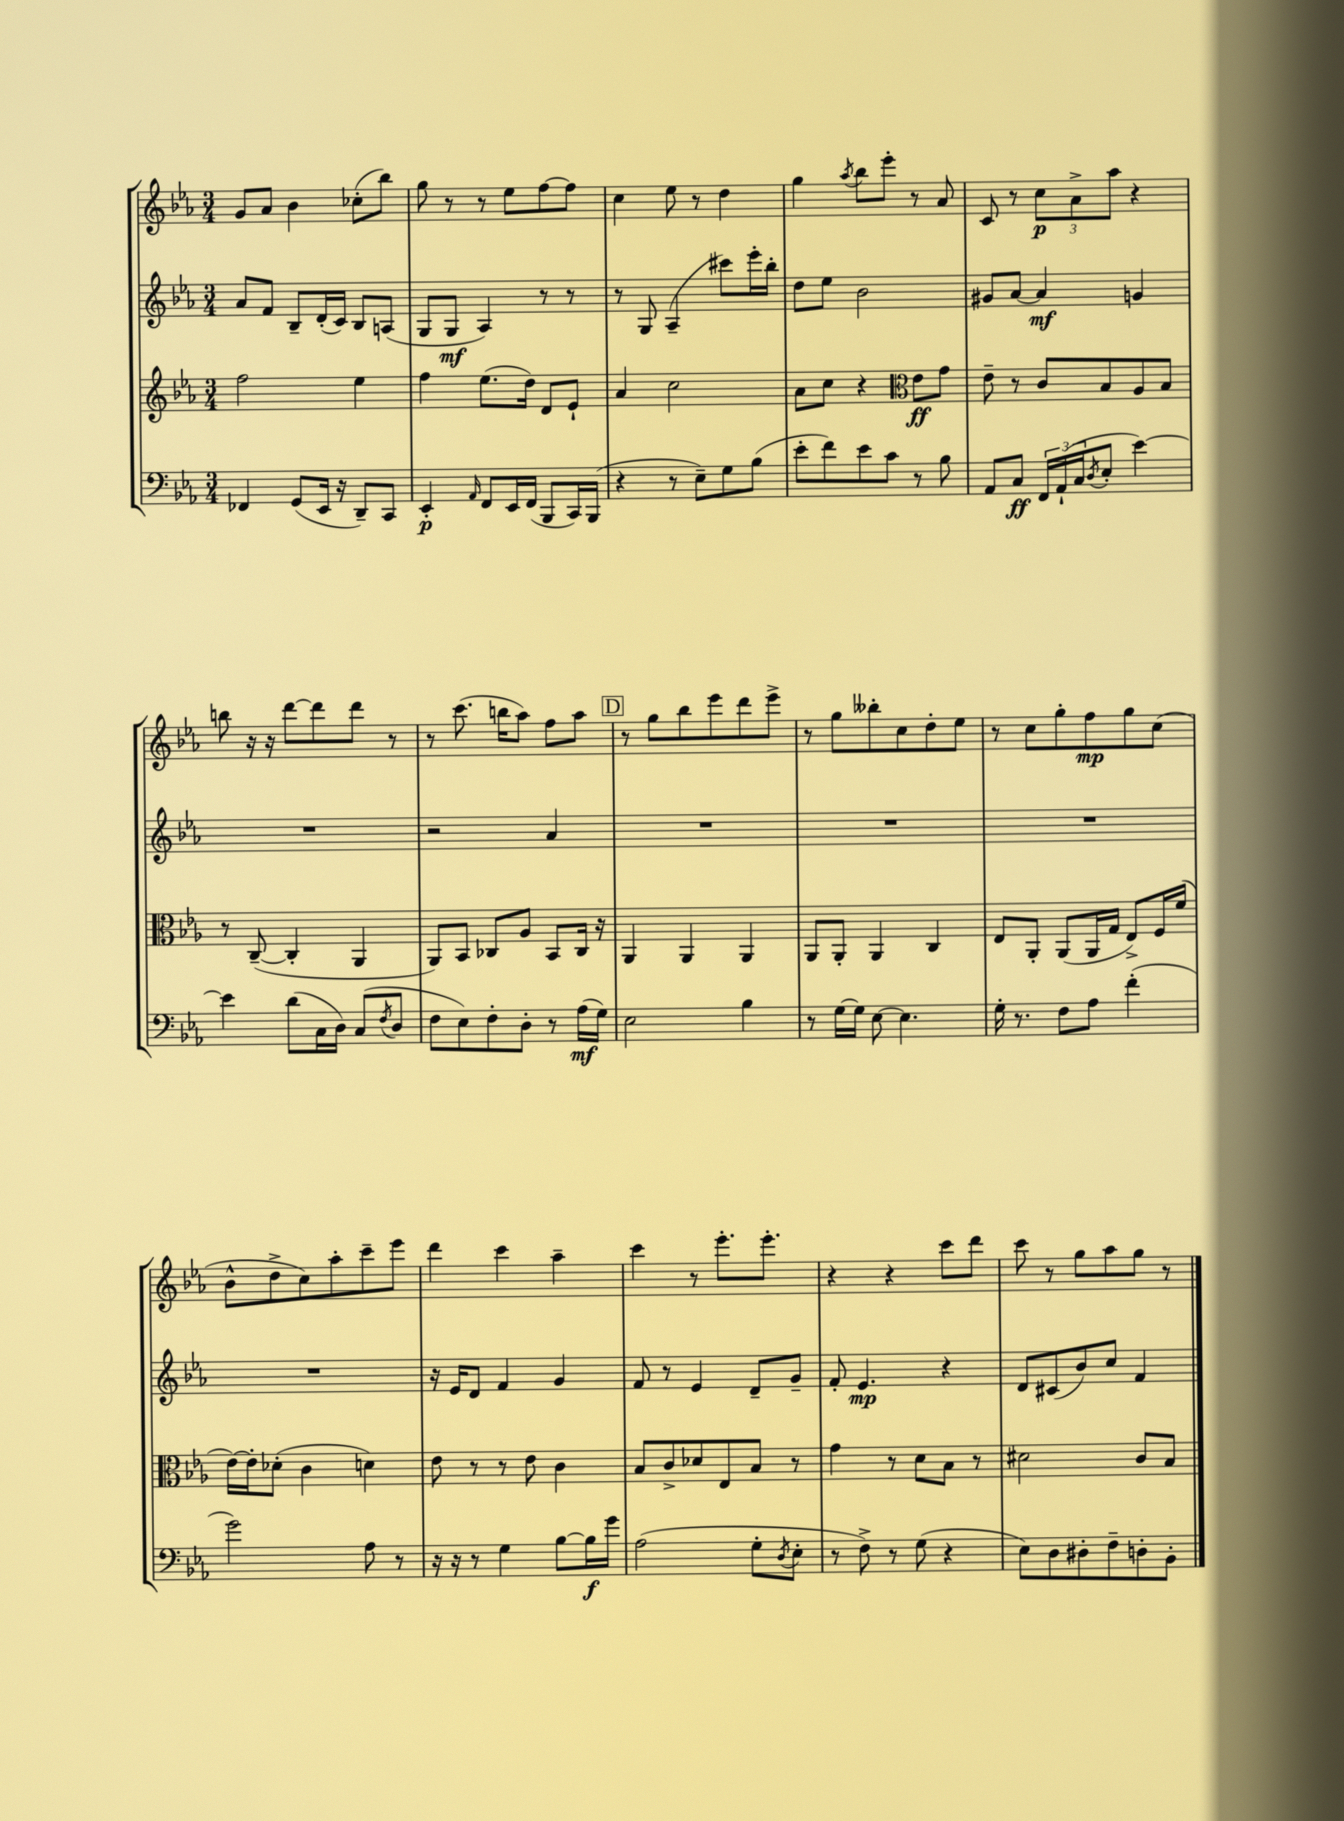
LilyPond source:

<<
\new StaffGroup <<
\new Staff = "s0" {
    \clef treble \key ees \major \numericTimeSignature \time 3/4
    g'8 aes'8 bes'4 ces''8-.( bes''8) |
    g''8 r8 r8 ees''8 f''8~ f''8 |
    c''4 ees''8 r8 d''4 |
    g''4 \acciaccatura { aes''8 } bes''8 ees'''8-. r8 aes'8 |
    c'8 r8 \tuplet 3/2 { c''8\p aes'8-> aes''8 } r4 |
    b''8 r16 r16 d'''8~ d'''8 d'''8 r8 |
    r8 c'''8.( b''16 aes''8) f''8 aes''8 |
    \mark \markup { \box "D" } r8 g''8 bes''8 ees'''8 d'''8 ees'''8-> |
    r8 g''8 beses''8-. c''8 d''8-. ees''8 |
    r8 c''8 g''8-. f''8\mp g''8 c''8( |
    bes'8-^ d''8-> c''8) aes''8-. c'''8-- ees'''8 |
    d'''4 c'''4 aes''4-- |
    c'''4 r8 ees'''8.-. ees'''8.-. |
    r4 r4 c'''8 d'''8 |
    c'''8 r8 g''8 aes''8 g''8 r8 \bar "|." |
}
\new Staff = "s1" {
    \clef treble \key ees \major \numericTimeSignature \time 3/4
    aes'8 f'8 bes8-- d'16-.( c'16) bes8 a8( |
    g8 g8\mf aes4) r8 r8 |
    r8 g8 aes4--( cis'''8) ees'''16-. bes''16-. |
    d''8 ees''8 bes'2 |
    gis'8 aes'8~ aes'4\mf g'4 |
    R2. |
    r2 aes'4 |
    \mark \markup { \box "D" } R2. |
    R2. |
    R2. |
    R2. |
    r16 ees'16 d'8 f'4 g'4 |
    f'8 r8 ees'4 d'8-- g'8-- |
    f'8-. ees'4.\mp r4 |
    d'8 cis'8( bes'8) c''8 f'4 \bar "|." |
}
\new Staff = "s2" {
    \clef treble \key ees \major \numericTimeSignature \time 3/4
    f''2 ees''4 |
    f''4 ees''8.( d''16) d'8 ees'8-! |
    aes'4 c''2 |
    aes'8 c''8 r4 \clef alto ees'8\ff g'8 |
    ees'8-- r8 c'8 bes8 aes8 bes8 |
    r8 c8~--( c4-. aes,4 |
    aes,8) bes,8 ces8 aes8 bes,8 ces16 r16 |
    \mark \markup { \box "D" } aes,4 aes,4 aes,4 |
    aes,8 aes,8-. aes,4 c4 |
    ees8 aes,8-. aes,8( aes,16 g16 ees8->) f16 f'16( |
    ees'16~) ees'16-. des'8-.( c'4 d'4) |
    ees'8 r8 r8 ees'8 c'4 |
    bes8 c'8-> des'8 ees8 bes8 r8 |
    g'4 r8 d'8 bes8 r8 |
    dis'2 c'8 bes8 \bar "|." |
}
\new Staff = "s3" {
    \clef bass \key ees \major \numericTimeSignature \time 3/4
    fes,4 g,8( ees,16 r16 d,8--) c,8 |
    ees,4-.\p \grace { aes,16 } f,8 ees,16 f,16( bes,,8 c,16) bes,,16( |
    r4 r8 ees8--) g8 bes8( |
    ees'8-. f'8) ees'8 c'8 r8 bes8 |
    aes,8 c8\ff \tuplet 3/2 { f,16 aes,16-!( c16 } \acciaccatura { d8 } ees8-. ees'4~) |
    ees'4 d'8( c16 d16) c8( \acciaccatura { f8 } d8 |
    f8 ees8) f8-. d8-. r8 aes16\mf( g16) |
    \mark \markup { \box "D" } ees2 bes4 |
    r8 g16~ g16 ees8~ ees4. |
    g16-. r8. f8 aes8 f'4-.( |
    g'2) aes8 r8 |
    r16 r16 r8 g4 bes8~ bes16\f g'16 |
    aes2( g8-. \acciaccatura { d8 } ees8-. |
    r8 f8->) r8 g8( r4 |
    ees8) d8 dis8-. f8-- d8-. bes,8-. \bar "|." |
}
>>
>>
\layout { \context { \Score \remove "Bar_number_engraver" } }
